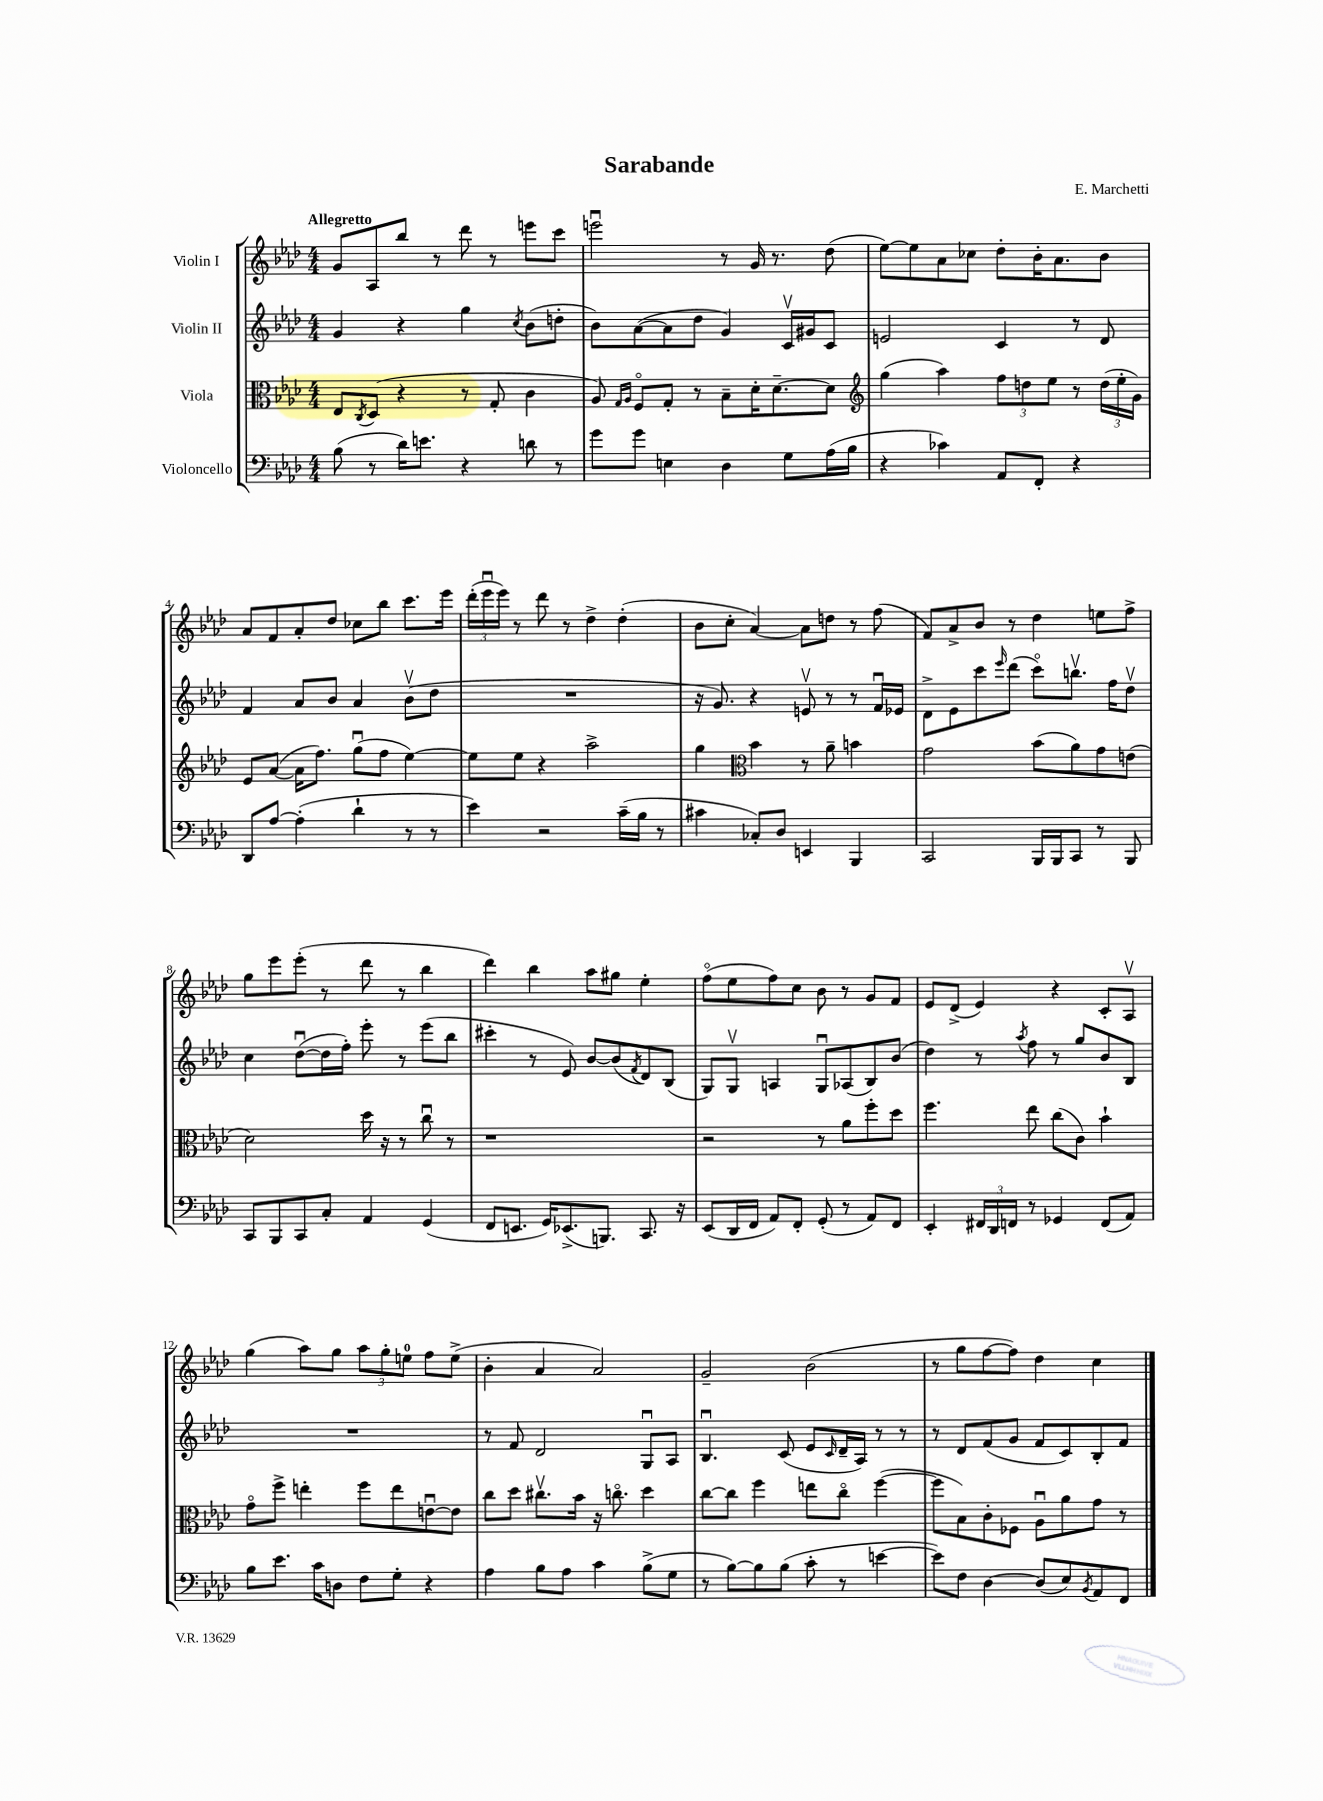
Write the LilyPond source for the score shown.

\header { title = "Sarabande" composer = "E. Marchetti" }
<<
\new StaffGroup <<
\new Staff = "s0" \with { instrumentName = "Violin I" } {
    \clef treble \key aes \major \numericTimeSignature \time 4/4 \tempo "Allegretto"
    g'8 aes8 bes''8 r8 des'''8 r8 e'''8 c'''8 |
    e'''2\downbow r8 g'16 r8. des''8( |
    ees''8~) ees''8 aes'8 ces''8 des''8-. bes'16-. aes'8. bes'8 |
    aes'8 f'8 aes'8-. des''8 ces''8 bes''8 c'''8. ees'''16 |
    \tuplet 3/2 { des'''16-.( ees'''16\downbow ees'''16) } r8 des'''8 r8 des''4-> des''4-.( |
    bes'8 c''8-. aes'4~) aes'8 d''8 r8 f''8( |
    f'8) aes'8-> bes'8 r8 des''4 e''8 f''8-> |
    g''8 ees'''8 ees'''8-.( r8 des'''8 r8 bes''4 |
    des'''4) bes''4 aes''8 gis''8 ees''4-. |
    f''8\flageolet( ees''8 f''8) c''8 bes'8 r8 g'8 f'8 |
    ees'8 des'8->( ees'4) r4 c'8-. aes8\upbow |
    g''4( aes''8) g''8 \tuplet 3/2 { aes''8 g''8-. e''8-0 } f''8 e''8->( |
    bes'4-. aes'4 aes'2) |
    g'2-- bes'2( |
    r8 g''8 f''8~ f''8) des''4 c''4 \bar "|." |
}
\new Staff = "s1" \with { instrumentName = "Violin II" } {
    \clef treble \key aes \major \numericTimeSignature \time 4/4
    g'4 r4 g''4 \acciaccatura { c''8 } bes'8( d''8-. |
    bes'8) aes'8~( aes'8 des''8 g'4) c'16\upbow gis'16 c'8 |
    e'2 c'4 r8 des'8 |
    f'4 aes'8 bes'8 aes'4 bes'8\upbow( des''8 |
    R1 |
    r16 g'8.) r4 e'8\upbow r8 r8 f'16\downbow ees'16 |
    des'8-> ees'8 c'''8 \grace { ees'''16 } des'''8( c'''8\flageolet) b''8.\upbow f''16 des''8\upbow |
    c''4 des''8~\downbow( des''16 f''16-.) ees'''8-. r8 ees'''8( bes''8 |
    cis'''4-. r8 ees'8) bes'8~ bes'8( \acciaccatura { f'8 } des'8) bes8( |
    g8) g8\upbow a4 g8\downbow aes8( bes8) bes'8( |
    des''4) r8 \acciaccatura { aes''8 } f''8 r8 g''8 bes'8 bes8 |
    R1 |
    r8 f'8 des'2 g8\downbow aes8 |
    bes4.\downbow c'8( ees'8 \grace { c'16 } des'16-- aes16) r8 r8 |
    r8 des'8 f'8( g'8 f'8 c'8) bes8-. f'8 \bar "|." |
}
\new Staff = "s2" \with { instrumentName = "Viola" } {
    \clef alto \key aes \major \numericTimeSignature \time 4/4
    ees8 \acciaccatura { c8 } des8( r4 r8 g8-. c'4 |
    aes8) \grace { g16 aes16 } f8\flageolet g8-. r8 bes8-- des'16-. des'8.~-- des'8 |
    \clef treble g''4( aes''4) \tuplet 3/2 { f''8 d''8 ees''8 } r8 \tuplet 3/2 { d''16( ees''16-. g'16) } |
    ees'8 aes'8~( aes'16 f''8.) g''8\downbow( f''8 ees''4~) |
    ees''8 ees''8 r4 aes''2-> |
    g''4 \clef alto bes'4 r8 aes'8-- b'4 |
    g'2 bes'8( aes'8) g'8 e'8( |
    des'2) des''16 r16 r8 c''8\downbow r8 |
    r1 |
    r2 r8 aes'8 f''8-. des''8 |
    f''4. ees''8 c''8( c'8) bes'4-! |
    g'8\flageolet f''8-> e''4-. f''8 e''8 e'8~\downbow e'8 |
    c''8 des''8 cis''8.\upbow bes'16 r16 c''8.\flageolet des''4 |
    c''8~ c''8 f''4 e''8 c''8\flageolet f''4~( |
    f''8 bes8) c'8-. fes8 aes8\downbow aes'8 g'8 r8 \bar "|." |
}
\new Staff = "s3" \with { instrumentName = "Violoncello" } {
    \clef bass \key aes \major \numericTimeSignature \time 4/4
    bes8( r8 des'16) e'8. r4 d'8 r8 |
    g'8 g'8 e4 des4 g8 aes16( bes16 |
    r4 ces'4) aes,8 f,8-. r4 |
    des,8 aes8~ aes4-.( des'4-! r8 r8 |
    ees'4) r2 c'16--( bes16 r8 |
    cis'4 ces8-.) des8 e,4 bes,,4 |
    c,2 bes,,16 bes,,16 c,8 r8 bes,,8 |
    c,8 bes,,8 c,8 c8-. aes,4 g,4( |
    f,8 e,8. g,16) ees,8.->( b,,8.) c,8. r16 |
    ees,8( des,16 f,16 aes,8) f,8-. g,8-.( r8 aes,8) f,8 |
    ees,4-. \tuplet 3/2 { fis,16 des,16 f,16 } r8 ges,4 f,8( aes,8) |
    bes8 ees'8. c'16 d8 f8 g8-. r4 |
    aes4 bes8 aes8 c'4 bes8->( g8 |
    r8 bes8~) bes8 bes8( c'8-. r8 e'4~ |
    e'8) f8 des4~ des8( ees8) \acciaccatura { bes,8 } aes,8 f,8 \bar "|." |
}
>>
>>
